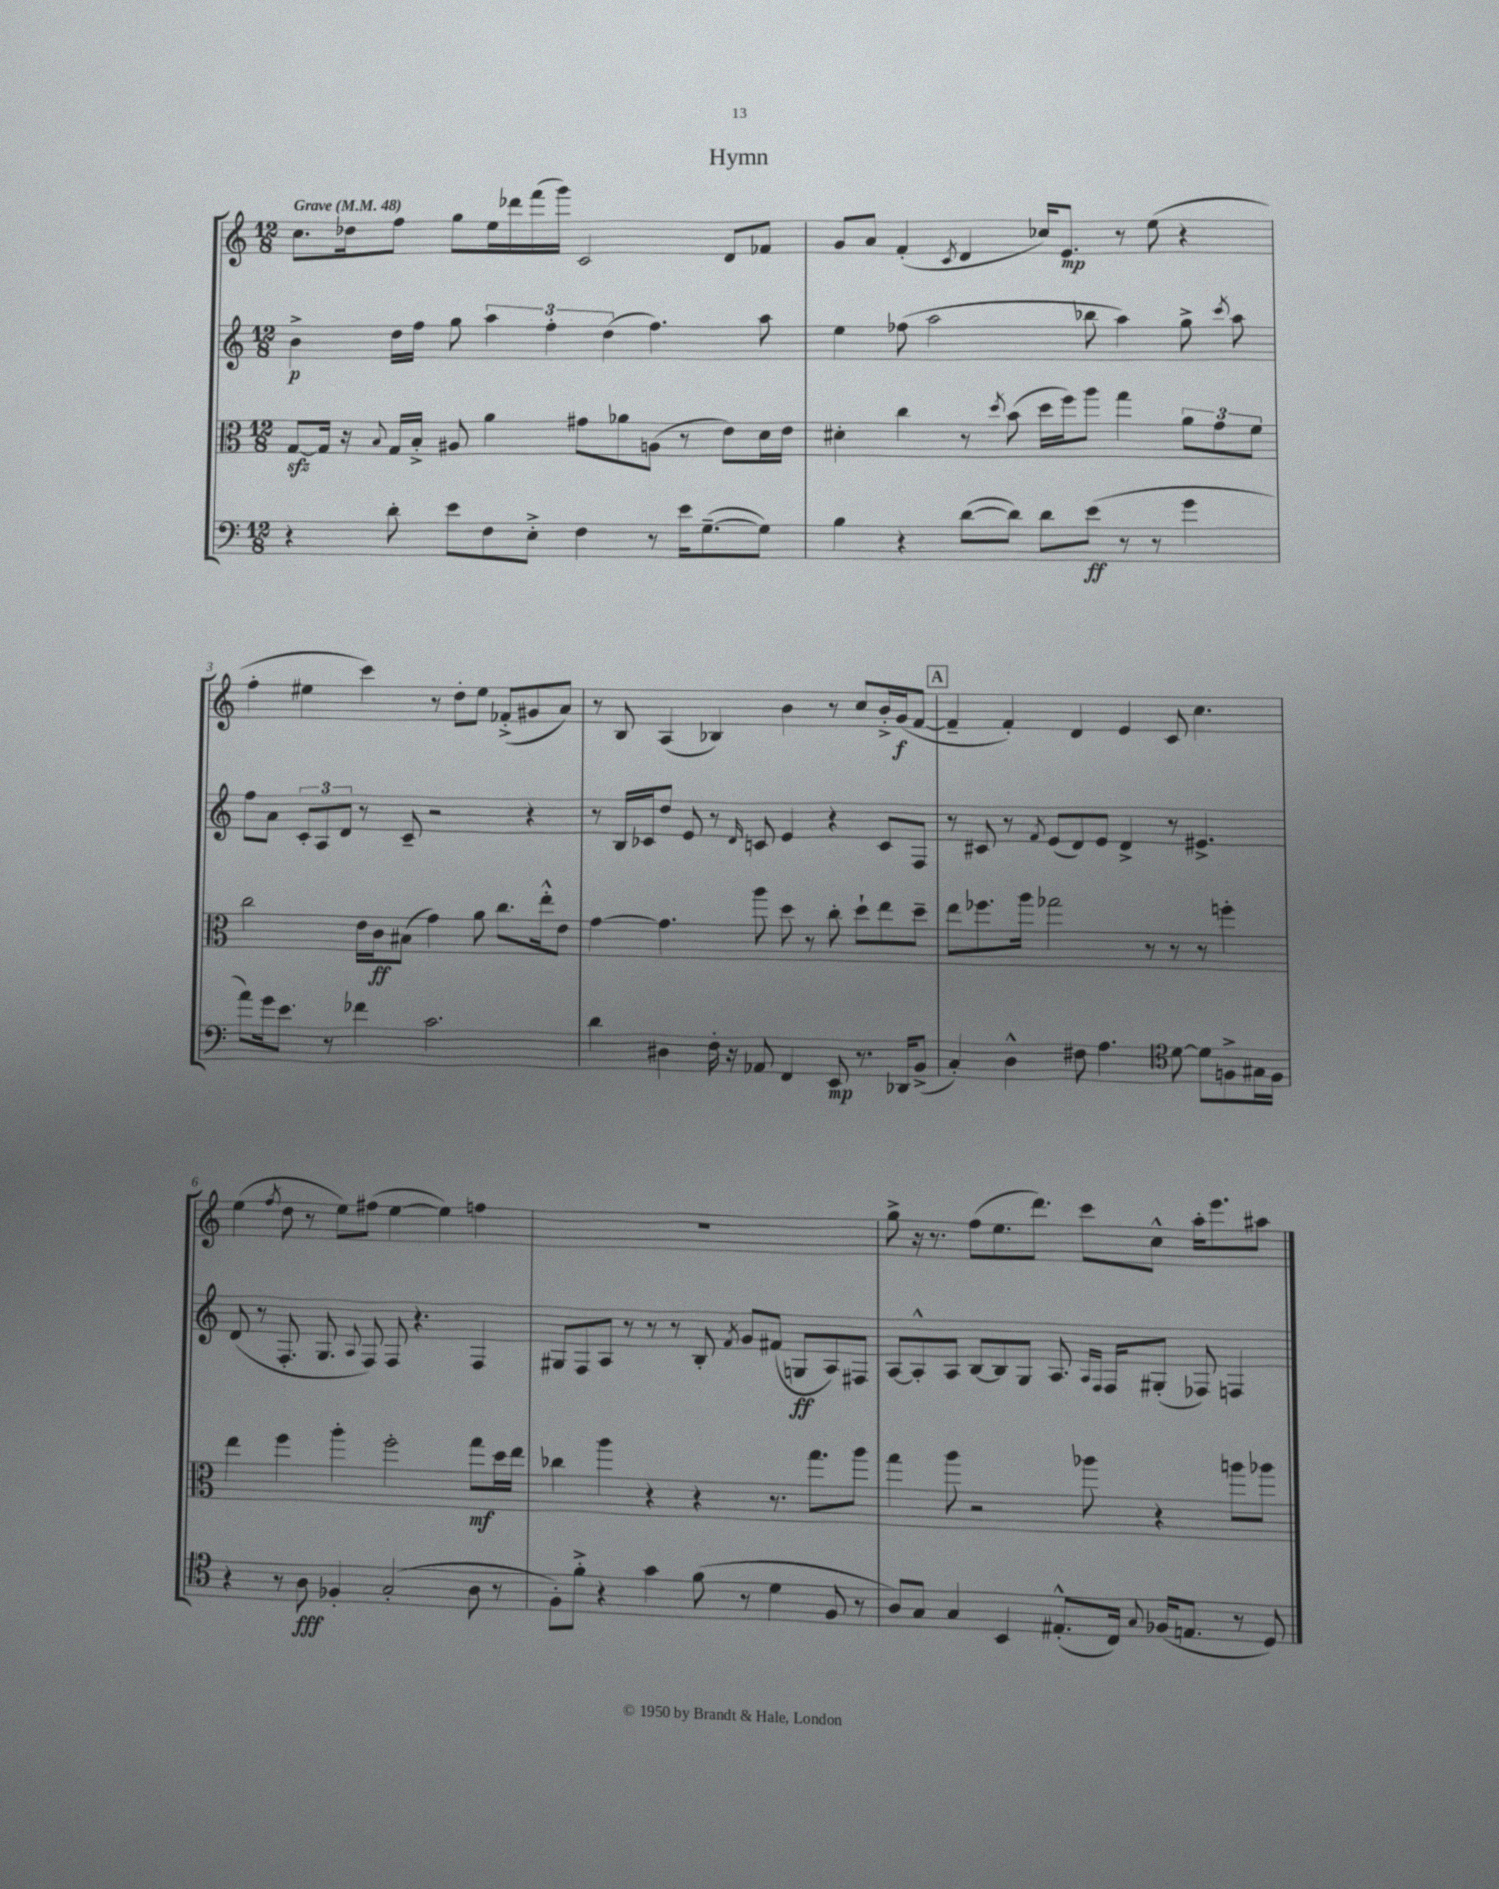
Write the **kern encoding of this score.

**kern	**dynam	**kern	**dynam	**kern	**dynam	**kern	**dynam
*part4	*part4	*part3	*part3	*part2	*part2	*part1	*part1
*staff4	*staff4	*staff3	*staff3	*staff2	*staff2	*staff1	*staff1
*clefF4	*	*clefC3	*	*clefG2	*	*clefG2	*
*k[]	*	*k[]	*	*k[]	*	*k[]	*
*M12/8	*	*M12/8	*	*M12/8	*	*M12/8	*
*MM48	*	*MM48	*	*MM48	*	*MM48	*
=1	=1	=1	=1	=1	=1	=1	=1
!	!	!	!	!	!	!LO:TX:a:B:t=Grave	!
4r	.	[8Gzz/L	.	4b^\	p	8.cc\L	.
.	.	16G/Jk]	.	.	.	.	.
.	.	16r	.	.	.	16dd-X\k	.
.	.	8qqB/	.	.	.	.	.
8d'\	.	16G/LL	.	16dd\LL	.	8ff\J	.
.	.	16B'^/JJ	.	16ff\JJ	.	.	.
8e\L	.	8A#X/	.	8gg\	.	8gg\L	.
8F\	.	4a\	.	6aa\	.	16ee\L	.
.	.	.	.	.	.	16ddd-X\	.
8E'^\J	.	.	.	.	.	(16fff\	.
.	.	.	.	6ff'\	.	.	.
.	.	.	.	.	.	16ggg\JJ)	.
4F\	.	8g#X\L	.	.	.	2c/	.
.	.	.	.	(6dd\	.	.	.
.	.	8a-X\	.	.	.	.	.
8r	.	(8An\J	.	4.ff\)	.	.	.
16e\KL	.	8r	.	.	.	.	.
([8.G~\	.	.	.	.	.	.	.
.	.	8e\L)	.	.	.	8d/L	.
8G\J])	.	16d\L	.	8aa\	.	8f-X/J	.
.	.	16e\JJ	.	.	.	.	.
=2	=2	=2	=2	=2	=2	=2	=2
4B\	.	4d#X'\	.	4ee\	.	8g/L	.
.	.	.	.	.	.	8a/J	.
4r	.	4cc\	.	(8ff-X\	.	(4f'/	.
.	.	.	.	2aa\	.	.	.
.	.	.	.	.	.	8qc/	.
([8d\L	.	8r	.	.	.	4d/	.
.	.	8qdd/	.	.	.	.	.
8d\J])	.	(8b\	.	.	.	.	.
8d\L	.	16dd\LL	.	.	.	16cc-X/KL)	.
.	.	16ff\J)	.	.	.	8.e/J	mp
(8e\J	ff	8aa\J	.	8bb-X\	.	.	.
8r	.	4gg\	.	4aa\)	.	8r	.
8r	.	.	.	.	.	(8ee\	.
4g\	.	12a\L	.	8gg^\	.	4r	.
.	.	12g\	.	.	.	.	.
.	.	.	.	8qccc/	.	.	.
.	.	.	.	8aa\	.	.	.
.	.	12f\J	.	.	.	.	.
!!LO:LB:g=z
=3	=3	=3	=3	=3	=3	=3	=3
8a\L)	.	2cc\	.	8ff\L	.	4ff'\	.
16g\k	.	.	.	8a\J	.	.	.
8.e\J	.	.	.	.	.	.	.
.	.	.	.	12c'/L	.	4ee#X\	.
.	.	.	.	12A/	.	.	.
8r	.	.	.	.	.	.	.
.	.	.	.	12d/J	.	.	.
4f-X\	.	16e\LL	.	8r	.	4ccc\)	.
.	.	16c\J	ff	.	.	.	.
.	.	(8B#X\J	.	8c~/	.	.	.
2.c\	.	4g\)	.	2r	.	8r	.
.	.	.	.	.	.	8dd'\L	.
.	.	8a\	.	.	.	8ee#\J	.
.	.	8.cc\L	.	.	.	(8f-X'^/L	.
.	.	.	.	4r	.	8g#X/	.
.	.	16ee'^^\k	.	.	.	.	.
.	.	8e\J	.	.	.	8a/J)	.
=4	=4	=4	=4	=4	=4	=4	=4
4d\	.	[4g\	.	8r	.	8r	.
.	.	.	.	16B/LL	.	8B/	.
.	.	.	.	16c-X/J	.	.	.
4D#X\	.	4.g\]	.	8dd/J	.	(4A/	.
.	.	.	.	8e/	.	.	.
16F'\	.	.	.	8r	.	4B-X/)	.
16r	.	.	.	.	.	.	.
.	.	.	.	16qqd/	.	.	.
8AA-X/	.	8aa\	.	8cn/	.	.	.
4FF/	.	8dd\	.	4e/	.	4b\	.
.	.	8r	.	.	.	.	.
8EE/	mp	8cc'\	.	4r	.	8r	.
8.r	.	8dd`\L	.	.	.	8cc/L	.
.	.	8ee\	.	8c/L	.	16b'^/L	.
16DD-X/KL	.	.	.	.	.	(16g/J	f
(8BB^/J	.	8dd~\J	.	8F/J	.	[8f/J	.
!!LO:REH:place=s1:t=A
=5	=5	=5	=5	=5	=5	=5	=5
4C'/)	.	8ee\L	.	8r	.	4f~/]	.
.	.	8.ff-X\	.	8c#X/	.	.	.
4D^^\	.	.	.	8r	.	4f'/)	.
.	.	16aa\Jk	.	.	.	.	.
.	.	.	.	8qf/	.	.	.
.	.	2gg-X\	.	(8e/L	.	.	.
8F#X\	.	.	.	8d/)	.	4d/	.
4.A\	.	.	.	8e/J	.	.	.
.	.	.	.	4d^/	.	4e/	.
.	.	8r	.	.	.	.	.
*clefC4	*	*	*	*	*	*	*
[8d\	.	8r	.	8r	.	8c/	.
8d\L]	.	8r	.	4.e#X^/	.	4.cc\	.
8Fn^\	.	4ffn'\	.	.	.	.	.
16G#X\L	.	.	.	.	.	.	.
16F\JJ	.	.	.	.	.	.	.
!!LO:LB:g=z
=6	=6	=6	=6	=6	=6	=6	=6
4r	.	4ee\	.	(8d/	.	(4ee\	.
.	.	.	.	8r	.	.	.
.	.	.	.	.	.	8qff/	.
8r	.	4ff\	.	8.F'/	.	8dd\	.
8A\	fff	.	.	.	.	8r	.
.	.	.	.	8.G/	.	.	.
4F-X'/	.	4aa'\	.	.	.	8ee\L)	.
.	.	.	.	8qqA/	.	.	.
.	.	.	.	8F/)	.	(8ff#X\J	.
(2G'/	.	2ff'\	.	8F/	.	[4ee\	.
.	.	.	.	4.r	.	.	.
.	.	.	.	.	.	4ee\])	.
8A\	.	8gg\L	mf	4F/	.	4ffn\	.
8r	.	16dd\L	.	.	.	.	.
.	.	16ee\JJ	.	.	.	.	.
=7	=7	=7	=7	=7	=7	=7	=7
8F'\L)	.	4cc-X\	.	8G#X/L	.	1.r	.
8f'^\J	.	.	.	8F/	.	.	.
4r	.	4aa\	.	8A/J	.	.	.
.	.	.	.	8r	.	.	.
4g\	.	4r	.	8r	.	.	.
.	.	.	.	8r	.	.	.
(8f\	.	4r	.	8B'/	.	.	.
.	.	.	.	8qf/	.	.	.
8r	.	.	.	8g/L	.	.	.
4d\	.	8.r	.	(8f#X/J	.	.	.
.	.	.	.	8Gn/L	ff	.	.
.	.	8.gg\L	.	.	.	.	.
8F/	.	.	.	8A/)	.	.	.
8r	.	8aa\J	.	8F#X/J	.	.	.
=8	=8	=8	=8	=8	=8	=8	=8
8A/L)	.	4gg\	.	[8A/L	.	8gg^\	.
8G/J	.	.	.	8A'^^/]	.	16r	.
.	.	.	.	.	.	8.r	.
4G/	.	8aa\	.	8A/J	.	.	.
.	.	2r	.	[8B/L	.	(8ff\L	.
4BB/	.	.	.	8B/]	.	8.ee\	.
.	.	.	.	8G/J	.	.	.
.	.	.	.	.	.	8.ddd\J)	.
(8.E#X'^^/L	.	.	.	8.A/	.	.	.
.	.	8aa-X\	.	.	.	8ccc\L	.
.	.	.	.	16qqA/LL	.	.	.
.	.	.	.	16qqF/JJ	.	.	.
16C/Jk)	.	.	.	16F/KL	.	.	.
8qqG/	.	.	.	.	.	.	.
(16F-X/KL	.	4r	.	(8G#X'/J	.	8cc^^\J	.
8.En/J	.	.	.	.	.	.	.
.	.	.	.	8F-X/)	.	16aa'\KL	.
.	.	.	.	.	.	8.eee\	.
8r	.	8aan\L	.	4Fn/	.	.	.
8D/)	.	8aa-X\J	.	.	.	8aa#X\J	.
==	==	==	==	==	==	==	==
*-	*-	*-	*-	*-	*-	*-	*-
